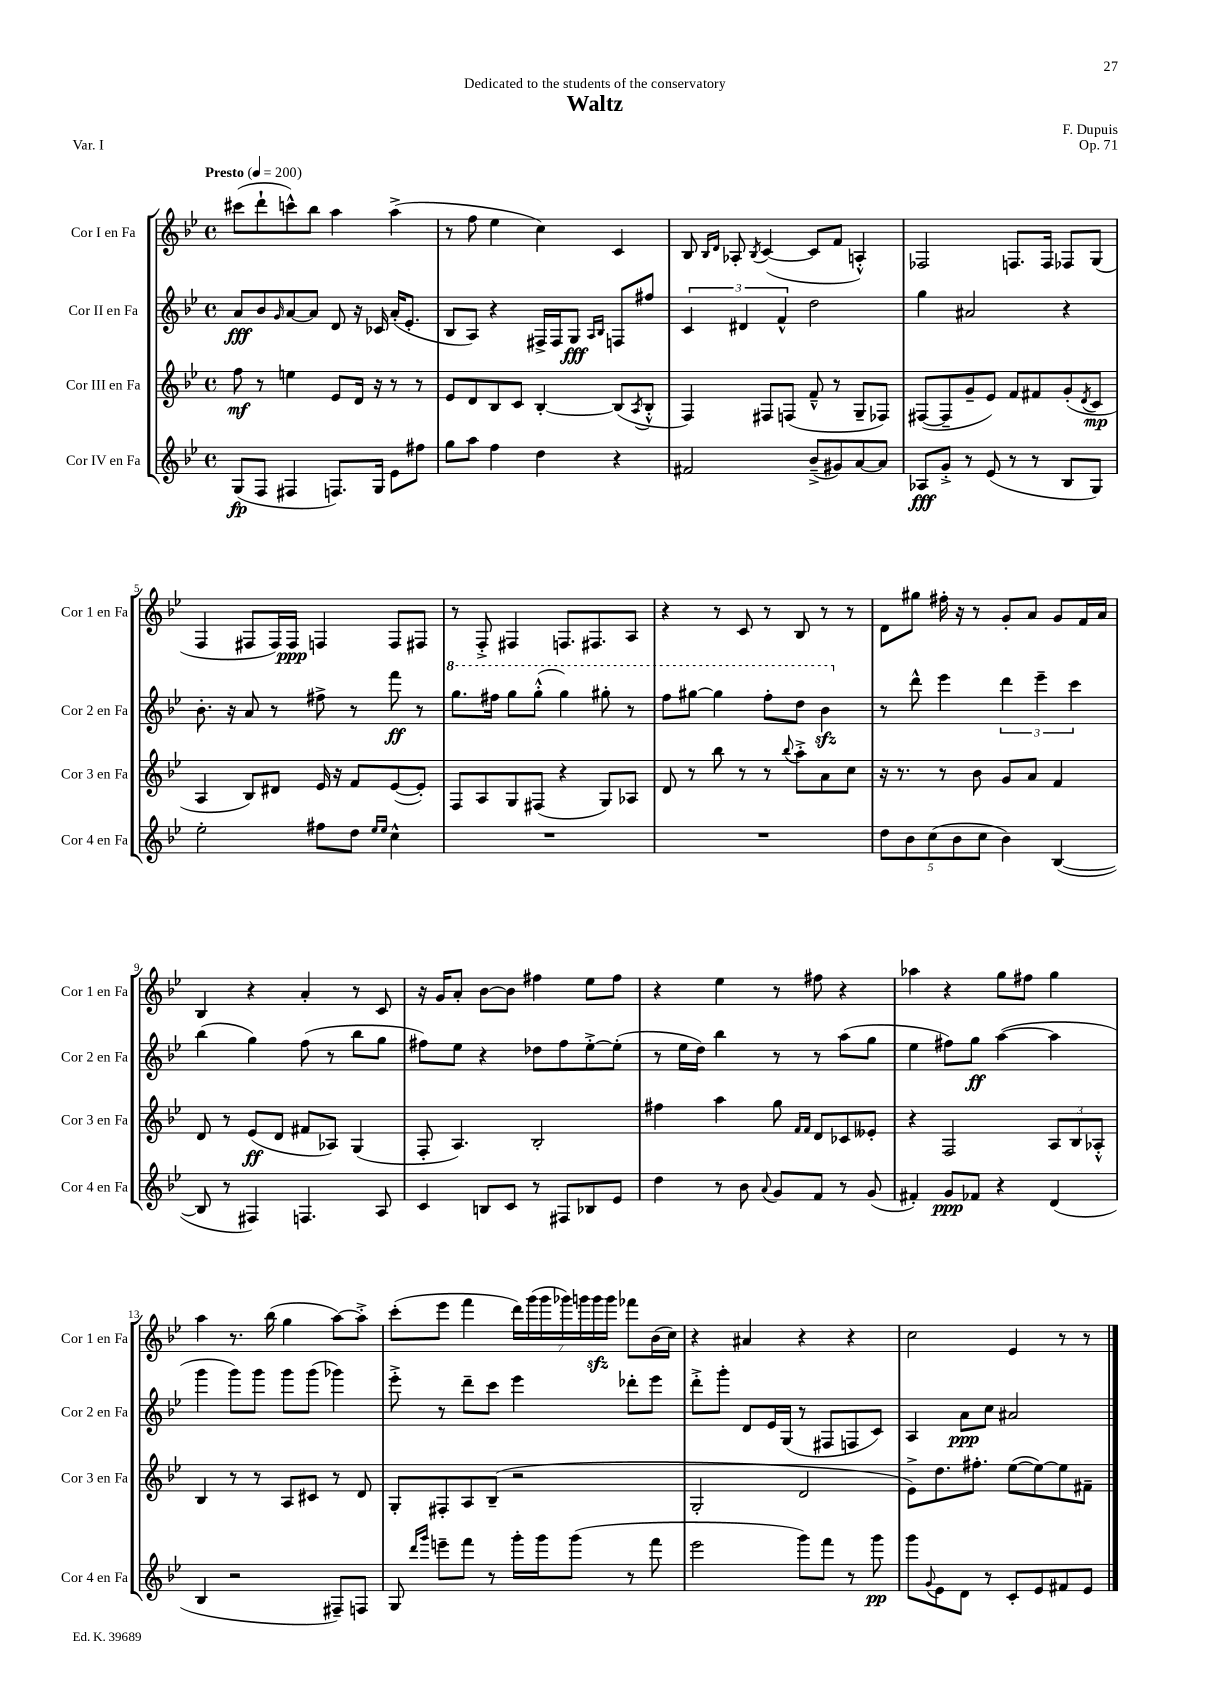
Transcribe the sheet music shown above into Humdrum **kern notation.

**kern	**kern	**kern	**kern
*staff4	*staff3	*staff2	*staff1
*clefG2	*clefG2	*clefG2	*clefG2
*k[b-e-]	*k[b-e-]	*k[b-e-]	*k[b-e-]
*M4/4	*M4/4	*M4/4	*M4/4
*met(c)	*met(c)	*met(c)	*met(c)
*MM200	*MM200	*MM200	*MM200
(8G	8ff	8a	(8ccc#
8F	8r	8b-	8ddd`
.	.	16qqg	.
4F#	4ee	[8a	8ccc^^)
.	.	8a]	8bb-
8.F)	8e-	8d	4aa
.	16d	16r	.
16G	16r	16c-	.
8e-	8r	(16a'	(4aa^
.	.	8.e-'	.
8ff#	8r	.	.
=	=	=	=
8gg	8e-	8B-	8r
8aa	8d	8A)	8ff
4ff	8B-	4r	4ee-
.	8c	.	.
4dd	[4B-'	16F#^	4cc)
.	.	16F#	.
.	.	8G	.
.	.	16qqA	.
.	.	16qqB-	.
4r	(8B-]	8F	4c
.	8qA	.	.
.	8B-'^^	8ff#	.
=	=	=	=
2f#	4F)	6c	8B-
.	.	.	16qqB-
.	.	.	16qqd
.	.	.	8A-'
.	.	6d#	.
.	.	.	8qB-
.	8F#	.	([4c
.	.	6f^^	.
.	(8F	.	.
(8b-~^	8f~^^	2dd	8c]
8g#)	8r	.	8f
[8a	8G~	.	4A'^^)
8a]	8F-)	.	.
=	=	=	=
8A-	([8F#	4gg	2F-
8g'^	8F#~]	.	.
8r	8g~	2a#	.
(8e-	8e-)	.	.
8r	8f	.	8.F
8r	8f#	.	.
.	.	.	16F
8B-	(8g'	4r	8F-
.	8qd	.	.
8G)	8c	.	(8G
=	=	=	=
2ee-'	4A	8.b-'	4F
.	.	16r	.
.	8B-)	8a	8F#
.	8d#	8r	16F#)
.	.	.	16F#
8ff#	16e-	8ff#^	4F
.	16r	.	.
8dd	8f	8r	.
16qqee-	.	.	.
16qqee-	.	.	.
4cc^^	([8e-	8fff	8F
.	8e-'])	8r	8F#
=	=	=	=
1r	8F	8.ggg	8r
.	8A	.	8F'^
.	.	16fff#	.
.	8G	8ggg	4F#
.	(8F#	(8ggg'^^	.
.	4r	4ggg)	8.F
.	.	.	8.F#
.	8G)	8ggg#'	.
.	8A-	8r	8A
=	=	=	=
1r	8d	8fff	4r
.	8r	[8ggg#	.
.	8bb-	4ggg#]	8r
.	8r	.	8c
.	8r	8fff'	8r
.	8qqbb-	.	.
.	8aa'^	8ddd	8B-
.	8a	4bb-	8r
.	8cc	.	8r
=	=	=	=
10dd	16r	8r	8d
.	8.r	.	.
10b-	.	.	.
.	.	8ddd^^	8gg#
(10cc	.	.	.
.	8r	4eee-	16ff#'
10b-	.	.	.
.	.	.	16r
.	8b-	.	8r
10cc	.	.	.
4b-)	8g	6ddd	8g'
.	8a	.	8a
.	.	6eee-~	.
([4B-	4f	.	8g
.	.	6ccc	.
.	.	.	16f
.	.	.	16a
=	=	=	=
8B-]	8d	(4bb-	4B-
8r	8r	.	.
4F#)	(8e-	4gg)	4r
.	8d	.	.
4.F	8f#	(8ff	4a'
.	8A-)	8r	.
.	(4G	8bb-	8r
8A	.	8gg	8c
=	=	=	=
4c	8F'	8ff#)	16r
.	.	.	16g
.	4.A)	8ee-	8a'
8B	.	4r	[8b-
8c	.	.	8b-]
8r	2B-'	8dd-	4ff#
8F#	.	8ff#	.
8B-	.	[8ee-'^	8ee-
8e-	.	(8ee-']	8ff#
=	=	=	=
4dd	4ff#	8r	4r
.	.	16ee-	.
.	.	16dd)	.
8r	4aa	4bb-	4ee-
8b-	.	.	.
8qqa	.	.	.
8g	8gg	8r	8r
.	16qqf	.	.
.	16qqf	.	.
8f	8d	8r	8ff#
8r	8c-	(8aa	4r
(8g	8e--'	8gg	.
=	=	=	=
4f#')	4r	4ee-	4aa-
8g	2F	8ff#)	4r
8f-	.	8gg	.
4r	.	([4aa	8gg
.	.	.	8ff#
(4d	12A	4aa]	4gg
.	12B-	.	.
.	12A-'^^	.	.
=	=	=	=
4B-	4B-	4ggg	4aa
2r	8r	8ggg)	8.r
.	8r	8ggg	.
.	.	.	(16bb-
.	8A	8ggg	4gg
.	8c#	(8ggg	.
8F#~)	8r	4ggg-)	[8aa)
8F	8d	.	8aa'^]
=	=	=	=
8G	8G'	8eee-'^	(8ccc'
16qqddd	.	.	.
16qqggg	.	.	.
8eee~	8F#'	8r	8eee-
8fff	8A	8ddd~	4fff
8r	(8B-~	8ccc	.
16ggg'	2r	4eee-	28ddd)
.	.	.	(28ggg
16ggg	.	.	.
.	.	.	28ggg
.	.	.	28ggg-)
(8ggg	.	.	.
.	.	.	28ggg
.	.	.	28ggg
.	.	.	28ggg
8r	.	8ddd-'	8fff-
8fff	.	8eee-	(16b-
.	.	.	16cc)
=	=	=	=
2eee-	2G'	8ddd'^	4r
.	.	8ggg'	.
.	.	8d	4a#
.	.	16e-	.
.	.	(16G	.
8ggg)	2d	8r	4r
8fff	.	8F#	.
8r	.	8F	4r
8ggg	.	8c)	.
=	=	=	=
8ggg	8e-^)	4A	2cc
8qqg	.	.	.
8e-	8.dd	.	.
8d	.	8a	.
.	8.ff#'	.	.
8r	.	8cc	.
8c'	([8ee-	2a#	4e-
8e-	8ee-_)	.	.
8f#	8ee-]	.	8r
8e-	8f#~	.	8r
==	==	==	==
*-	*-	*-	*-
